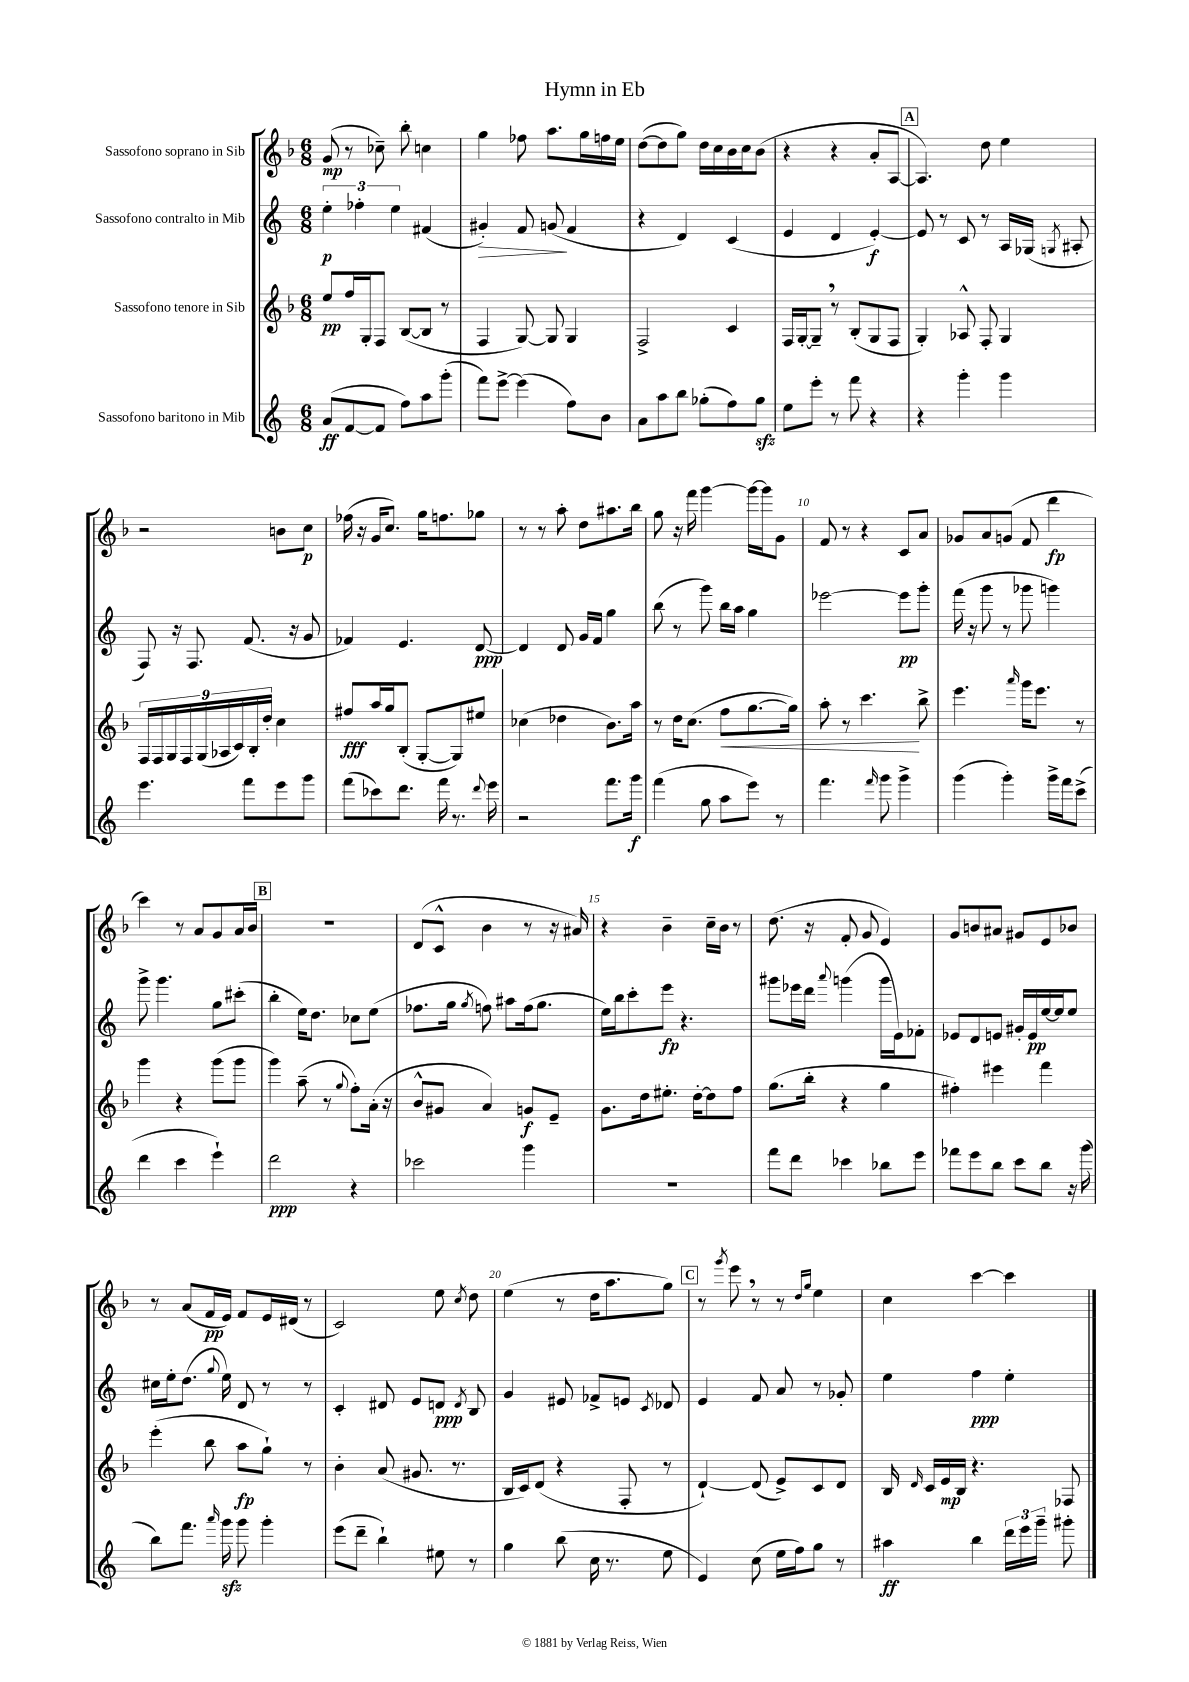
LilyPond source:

\header { title = "Hymn in Eb" }
<<
\new StaffGroup <<
\new Staff = "s0" \with { instrumentName = "Sassofono soprano in Sib" } {
    \clef treble \key f \major \numericTimeSignature \time 6/8
    \autoBeamOff g'8\mp( r8 ces''8--) bes''8-. c''4 |
    g''4 fes''8 a''8.[ g''16 f''16 e''16] |
    d''8[~( d''8 g''8]) d''16[ c''16 bes'16 c''16 bes'8]( |
    r4 r4 a'8[-. a8]~ |
    \mark \markup { \box "A" } a4.) d''8 e''4 |
    r2 b'8[ c''8]\p |
    fes''16( r16 g'16[ c''8.]) g''16[ f''8. ges''8] |
    r8 r8 a''8-. d''8[ ais''8. bes''16] |
    g''8 r16 f'''16 g'''4~ g'''16[~ g'''16 g'8] |
    f'8 r8 r4 c'8[ a'8] |
    ges'8[ a'8 g'8]( f'8 d'''4\fp |
    c'''4) r8 a'8[ g'8 a'16 bes'16] |
    \mark \markup { \box "B" } R2. |
    d'8[( c'8]-^ bes'4 r8 r16 ais'16) |
    r4 bes'4-- c''16[-- bes'16] r8 |
    d''8.( r16 f'8-. g'8 e'4) |
    g'8[ b'8 ais'8] gis'8[ e'8 bes'8] |
    r8 a'8[( f'16\pp e'16]) f'8[ e'16 dis'16]( r8 |
    c'2) e''8 \acciaccatura { c''8 } d''8 |
    e''4( r8 d''16[ a''8. g''8]) |
    \mark \markup { \box "C" } r8 \acciaccatura { g'''8 } e'''8 \breathe r8 r8 \grace { d''16[ g''16] } e''4 |
    c''4 c'''4~ c'''4 \bar "|." |
}
\new Staff = "s1" \with { instrumentName = "Sassofono contralto in Mib" } {
    \clef treble \key c \major \numericTimeSignature \time 6/8
    \autoBeamOff \tuplet 3/2 { e''4-.\p fes''4-. e''4 } fis'4( |
    gis'4-.\>) f'8 g'8\!( f'4 |
    r4 d'4) c'4( |
    e'4 d'4 e'4~-.\f) |
    \mark \markup { \box "A" } e'8 r8 c'8 r8 a16[ ges16]( \acciaccatura { g8 } ais8-. |
    f8) r16 f8. f'8.( r16 g'8 |
    fes'4) e'4. d'8~\ppp |
    d'4 d'8 g'16[ f'16] g''4 |
    b''8( r8 g'''8) b''16[ a''16] g''4 |
    ees'''2~ ees'''8[\pp g'''8]-. |
    f'''16( r16 g'''8 r8 ges'''8 g'''4) |
    g'''8-> g'''4. g''8[ cis'''8]-.( |
    \mark \markup { \box "B" } b''4-. e''16[) d''8.] ces''8[ e''8]( |
    fes''8.[ g''16] \acciaccatura { g''8 } f''8) ais''8[ f''16( g''8.] |
    e''16[) b''16 c'''8-. e'''8]\fp r4. |
    gis'''8[ ees'''16 d'''16] \appoggiatura { a'''8 } g'''4( g'''16[ e'16) fes'8]-. |
    ees'8[ d'8 e'8] gis'16[-. e'16\pp e''16~ e''16 e''8] |
    cis''16[ e''16-. d''8.]( \appoggiatura { g''8 } e''16) d'8 r8 r8 |
    c'4-. dis'8 e'8[ d'8]\ppp \acciaccatura { d'8 } b8 |
    g'4 eis'8 fes'8[-> e'8] \acciaccatura { c'8 } des'8 |
    \mark \markup { \box "C" } e'4 f'8 a'8 r8 ges'8-. |
    e''4 f''4\ppp e''4-. \bar "|." |
}
\new Staff = "s2" \with { instrumentName = "Sassofono tenore in Sib" } {
    \clef treble \key f \major \numericTimeSignature \time 6/8
    \autoBeamOff e''8[\pp f''16 g16-. f8] bes8[~( bes8] r8 |
    f4 g8~) g8 g4 |
    f2-> c'4 |
    f16[ g16~-. g8]-- \breathe r8 bes8[-.( g8 f8] |
    \mark \markup { \box "A" } g4-.) aes8-^ f8-. g4 |
    \tuplet 9/8 { f16[ f16 g16 f16 g16( aes16 c'16) bes16-. d''16]-. } c''4 |
    fis''8[\fff a''16 g''16 bes8]-.( g8[~-. g8) eis''8] |
    ces''4( des''4 bes'8.[) a''16] |
    r8 d''16[ c''8.]( f''8[\< g''8.~ g''16]) |
    a''8-. r8 c'''4.\! bes''8-> |
    e'''4. \grace { a'''16 } g'''16[ e'''8.] r8 |
    g'''4 r4 g'''8[( g'''8] |
    \mark \markup { \box "B" } g'''4) a''8--( r8 \appoggiatura { g''8 } f''8[-.) a'16]-.( r16 |
    bes'8[-^ gis'8] a'4) g'8[\f e'8]-- |
    g'8.[ d''16 eis''8.]-. d''16[~-. d''8 f''8] |
    g''8.[( bes''16]-. r4 g''4 |
    fis''4-.) eis'''4 f'''4 |
    e'''4-.( bes''8 a''8[\fp g''8]-!) r8 |
    bes'4-. a'8( gis'8. r8. |
    bes16[ c'16) d'8]( r4 f8-. r8 |
    \mark \markup { \box "C" } d'4~-!) d'8( e'8[->) c'8 d'8] |
    bes16 \grace { d'16 } c'16[ e'16\mp bes16] r4. fes8 \bar "|." |
}
\new Staff = "s3" \with { instrumentName = "Sassofono baritono in Mib" } {
    \clef treble \key c \major \numericTimeSignature \time 6/8
    \autoBeamOff a'8[\ff( f'8~ f'8] f''8[) a''8 g'''8]-.( |
    f'''8[) e'''8]~-> e'''4( f''8[) b'8] |
    a'8[ a''8 b''8] ges''8[-.( f''8) ges''8]\sfz |
    e''8[ e'''8]-. r8 f'''8 r4 |
    \mark \markup { \box "A" } r4 g'''4-. g'''4 |
    e'''4. f'''8[ e'''8 g'''8] |
    f'''8[( ces'''8) d'''8.] f'''16 r8. \appoggiatura { d'''8 } e'''16 |
    r2 f'''8.[ g'''16]\f |
    f'''4( g''8 a''8[ e'''8]) r8 |
    f'''4. \grace { f'''16 } g'''8 g'''4-> |
    g'''4( g'''4-.) g'''16[-> f'''16 c'''8]->( |
    d'''4 c'''4 e'''4-!) |
    \mark \markup { \box "B" } d'''2\ppp r4 |
    ces'''2 g'''4 |
    R2. |
    f'''8[ d'''8] ces'''4 bes''8[ e'''8] |
    fes'''8[ e'''8 b''8] c'''8[ b''8] r16 g'''16( |
    b''8[) f'''8.] \grace { a'''16 } g'''16\sfz g'''8 g'''4-. |
    e'''8[( d'''8]-- b''4-!) eis''8 r8 |
    g''4 b''8( c''16 r8. e''8 |
    \mark \markup { \box "C" } e'4) c''8( e''16[ f''16) g''8] r8 |
    ais''4\ff b''4 \tuplet 3/2 { d'''16[ e'''16 g'''16]-- } gis'''8-. \bar "|." |
}
>>
>>
\layout { \context { \Score \override BarNumber.break-visibility = ##(#f #t #t) barNumberVisibility = #(every-nth-bar-number-visible 5) } }
